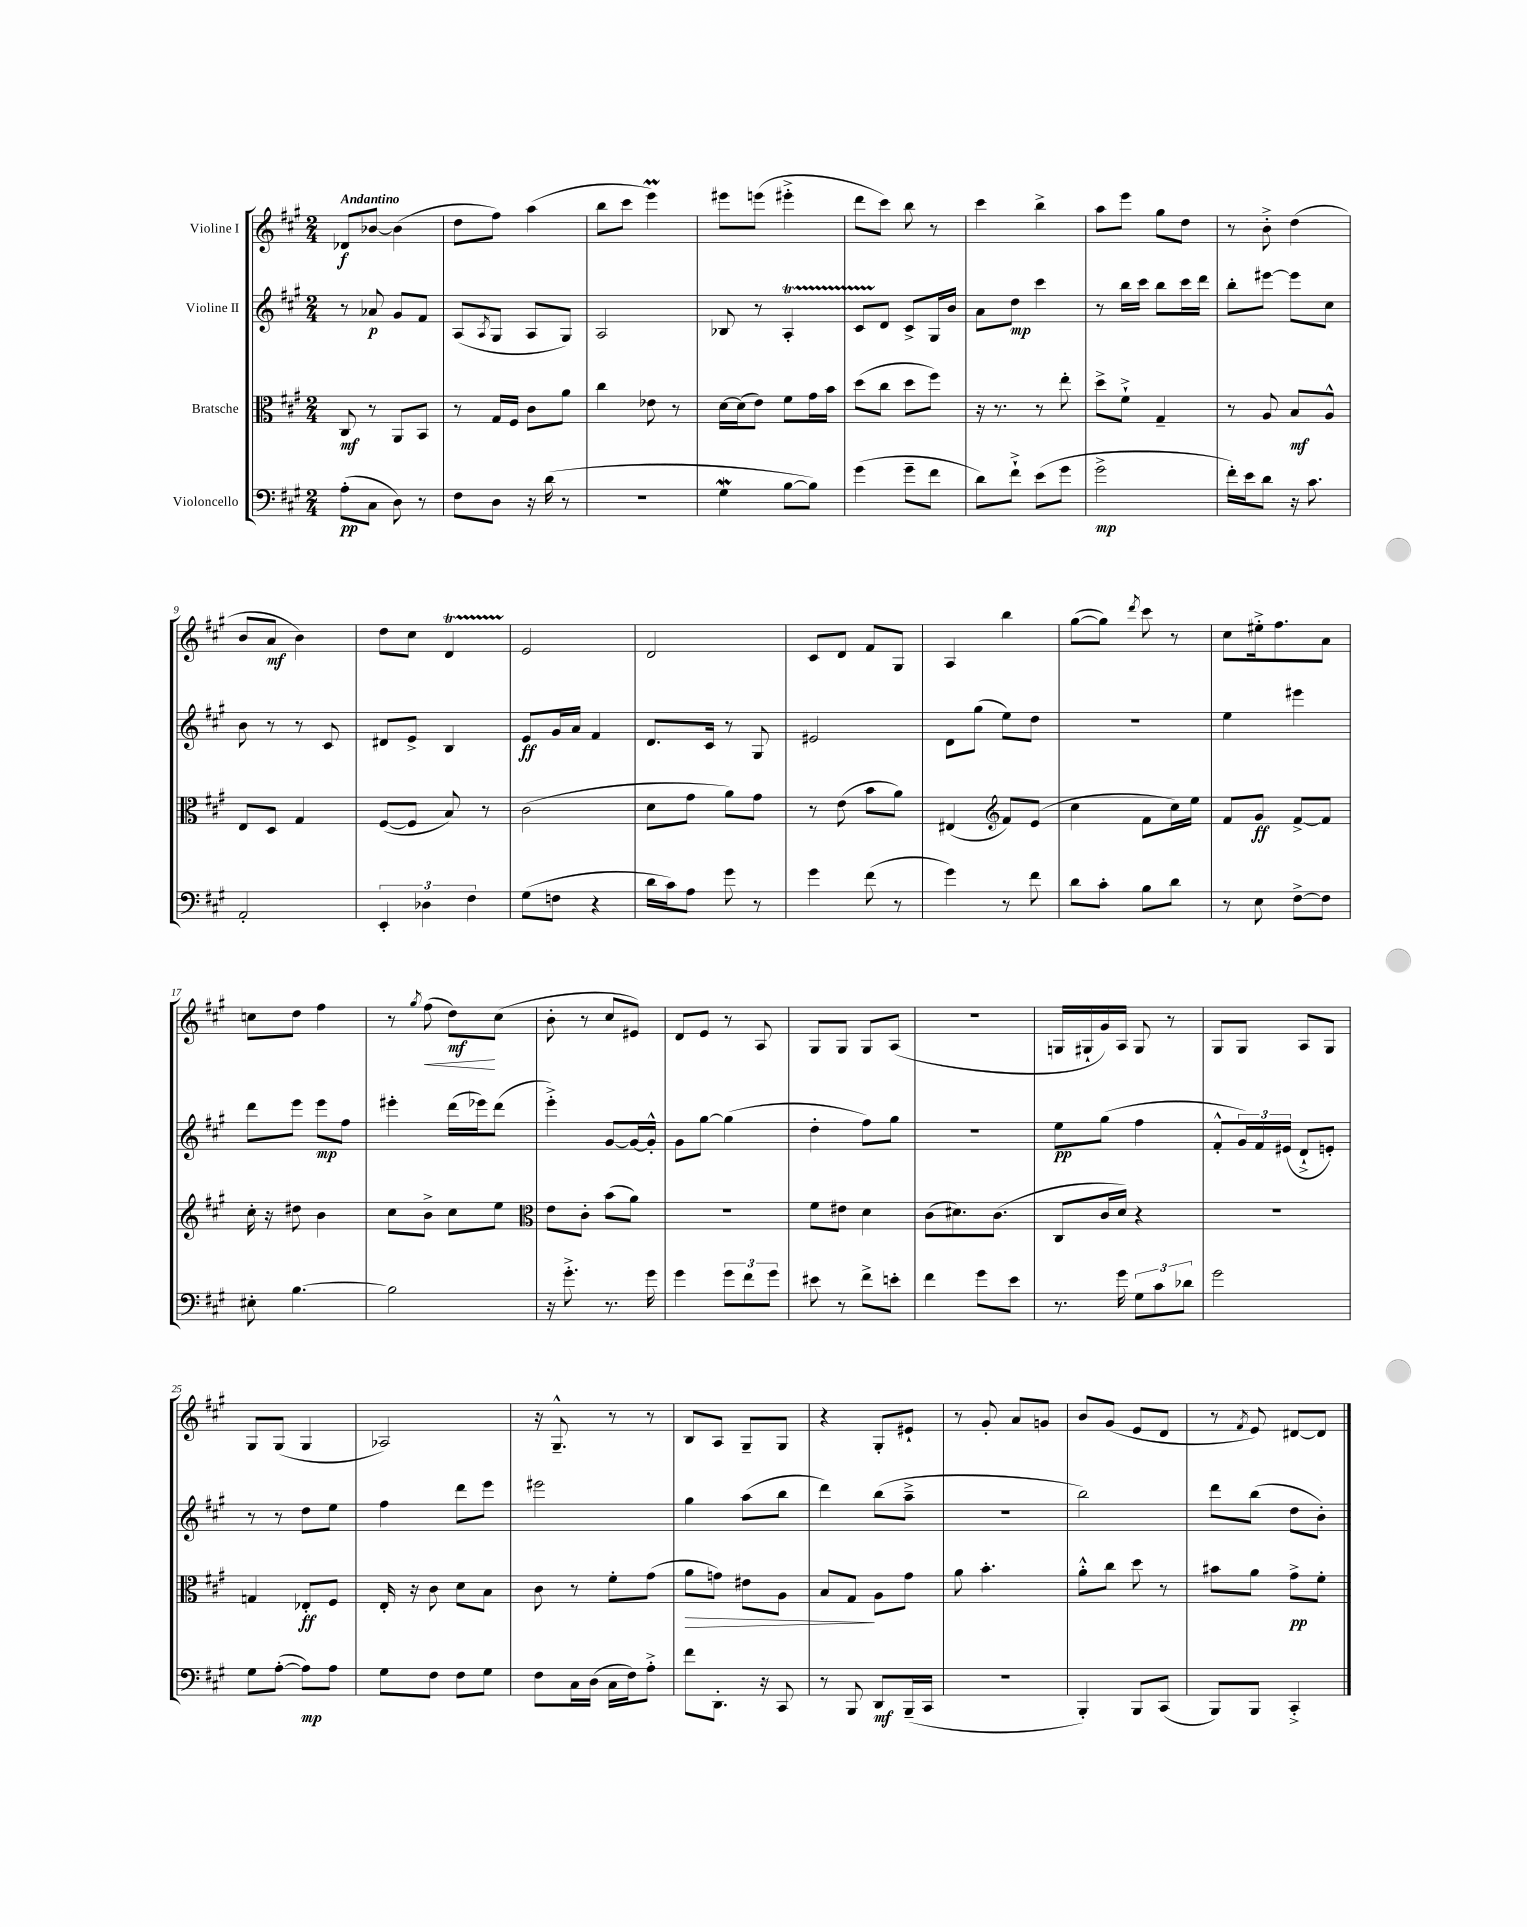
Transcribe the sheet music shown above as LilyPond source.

<<
\new StaffGroup <<
\new Staff = "s0" \with { instrumentName = "Violine I" } {
    \clef treble \key a \major \numericTimeSignature \time 2/4 \tempo "Andantino"
    des'8\f bes'8~ bes'4( |
    d''8 fis''8) a''4( |
    b''8 cis'''8 e'''4\prall) |
    eis'''8 e'''8( eis'''4-.-> |
    d'''8 cis'''8) b''8 r8 |
    cis'''4 b''4-> |
    a''8 e'''8 gis''8 d''8 |
    r8 b'8-.-> d''4( |
    b'8 a'8\mf b'4) |
    d''8 cis''8 d'4\startTrillSpan |
    e'2\stopTrillSpan |
    d'2 |
    cis'8 d'8 fis'8 gis8 |
    a4 b''4 |
    gis''8~( gis''8) \acciaccatura { d'''8 } cis'''8 r8 |
    cis''8 eis''16-.-> fis''8. a'8 |
    c''8 d''8 fis''4 |
    r8 \acciaccatura { gis''8 } fis''8\<( d''8\mf\!) cis''8( |
    b'8-. r8 cis''8 eis'8) |
    d'8 e'8 r8 a8 |
    gis8 gis8 gis8 a8( |
    R2 |
    g16 gis16-! gis'16) a16 gis8 r8 |
    gis8 gis8 a8 gis8 |
    gis8 gis8( gis4 |
    aes2) |
    r16 gis8.---^ r8 r8 |
    b8 a8 gis8-- gis8 |
    r4 gis8-. eis'8-! |
    r8 gis'8-. a'8 g'8 |
    b'8 gis'8( e'8 d'8 |
    r8 \acciaccatura { fis'8 } e'8) dis'8~ dis'8 \bar "|." |
}
\new Staff = "s1" \with { instrumentName = "Violine II" } {
    \clef treble \key a \major \numericTimeSignature \time 2/4
    r8 aes'8\p gis'8 fis'8 |
    a8( \acciaccatura { a8 } gis8 a8 gis8) |
    a2 |
    bes8 r8 a4-.\startTrillSpan |
    cis'8 d'8\stopTrillSpan cis'8-> gis16 b'16 |
    a'8 d''8\mp cis'''4 |
    r8 b''16 cis'''16 b''8 cis'''16 d'''16 |
    b''8-. eis'''8~ eis'''8 cis''8 |
    b'8 r8 r8 cis'8 |
    dis'8 e'8-> b4 |
    e'8\ff gis'16 a'16 fis'4 |
    d'8. cis'16 r8 gis8 |
    eis'2 |
    d'8 gis''8( e''8) d''8 |
    r2 |
    e''4 eis'''4 |
    d'''8 e'''8 e'''8\mp fis''8 |
    eis'''4-. d'''16( ees'''16) d'''8( |
    e'''4-.->) gis'8~ gis'16~ gis'16-.-^ |
    gis'8 gis''8~ gis''4( |
    d''4-. fis''8) gis''8 |
    R2 |
    e''8\pp gis''8( fis''4 |
    fis'8-.-^ \tuplet 3/2 { gis'16) fis'16 eis'16( } d'8-!-> e'8-.) |
    r8 r8 d''8 e''8 |
    fis''4 d'''8 e'''8 |
    eis'''2 |
    gis''4 a''8( b''8 |
    d'''4) b''8( a''8---> |
    R2 |
    b''2) |
    d'''8 b''8( d''8 b'8-.) \bar "|." |
}
\new Staff = "s2" \with { instrumentName = "Bratsche" } {
    \clef alto \key a \major \numericTimeSignature \time 2/4
    cis8\mf r8 a,8 b,8 |
    r8 gis16 fis16 cis'8 a'8 |
    cis''4 ees'8 r8 |
    d'16~ d'16( e'8) fis'8 gis'16 b'16 |
    d''8( cis''8 d''8 fis''8) |
    r16 r8. r8 e''8-. |
    d''8-> fis'8-!-> gis4-- |
    r8 a8 b8\mf a8-^ |
    e8 d8 gis4 |
    fis8~( fis8 b8) r8 |
    cis'2( |
    d'8 gis'8 a'8) gis'8 |
    r8 e'8( b'8 a'8) |
    eis4( \clef treble fis'8) e'8( |
    cis''4 fis'8 cis''16) e''16 |
    fis'8 gis'8\ff fis'8~-> fis'8 |
    cis''16-. r16 dis''8 b'4 |
    cis''8 b'8-> cis''8 e''8 |
    \clef alto e'8 cis'8-. b'8( a'8) |
    R2 |
    fis'8 eis'8 d'4 |
    cis'8( dis'8.) cis'8.( |
    cis8 cis'16 d'16) r4 |
    R2 |
    g4 ees8-.\ff fis8 |
    e16-. r16 cis'8 d'8 b8 |
    cis'8 r8 fis'8-. gis'8( |
    a'8\> g'8) eis'8 a8 |
    b8 gis8\! a8 gis'8 |
    a'8 b'4.-. |
    a'8-.-^ cis''8 d''8 r8 |
    bis'8 a'8 gis'8->\pp fis'8-. \bar "|." |
}
\new Staff = "s3" \with { instrumentName = "Violoncello" } {
    \clef bass \key a \major \numericTimeSignature \time 2/4
    a8-.\pp( cis8 d8) r8 |
    fis8 d8 r16 d'16( r8 |
    R2 |
    gis4\mordent b8~ b8) |
    gis'4( gis'8-- fis'8 |
    d'8) fis'8-!-> e'8( gis'8 |
    gis'2->\mp |
    fis'16-.) e'16 d'8 r16 cis'8. |
    a,2-. |
    \tuplet 3/2 { e,4-. des4 fis4 } |
    gis8( f8 r4 |
    d'16 cis'16) a8 gis'8 r8 |
    gis'4 fis'8( r8 |
    gis'4) r8 fis'8 |
    d'8 cis'8-. b8 d'8 |
    r8 e8 fis8~-> fis8 |
    eis8-. b4.~ |
    b2 |
    r16 gis'8.-.-> r8. gis'16 |
    gis'4 \tuplet 3/2 { gis'8 fis'8 gis'8 } |
    eis'8 r8 fis'8-> e'8-. |
    fis'4 gis'8 e'8 |
    r8. gis'16 \tuplet 3/2 { gis8 cis'8 des'8 } |
    gis'2 |
    gis8 a8~-.( a8\mp) a8 |
    gis8 fis8 fis8 gis8 |
    fis8 cis16 d16( cis16 fis16) a8-.-> |
    fis'8 d,8.-. r16 cis,8 |
    r8 b,,8 d,8\mf b,,16--( cis,16 |
    R2 |
    b,,4-.) b,,8 cis,8( |
    b,,8) b,,8 cis,4-.-> \bar "|." |
}
>>
>>
